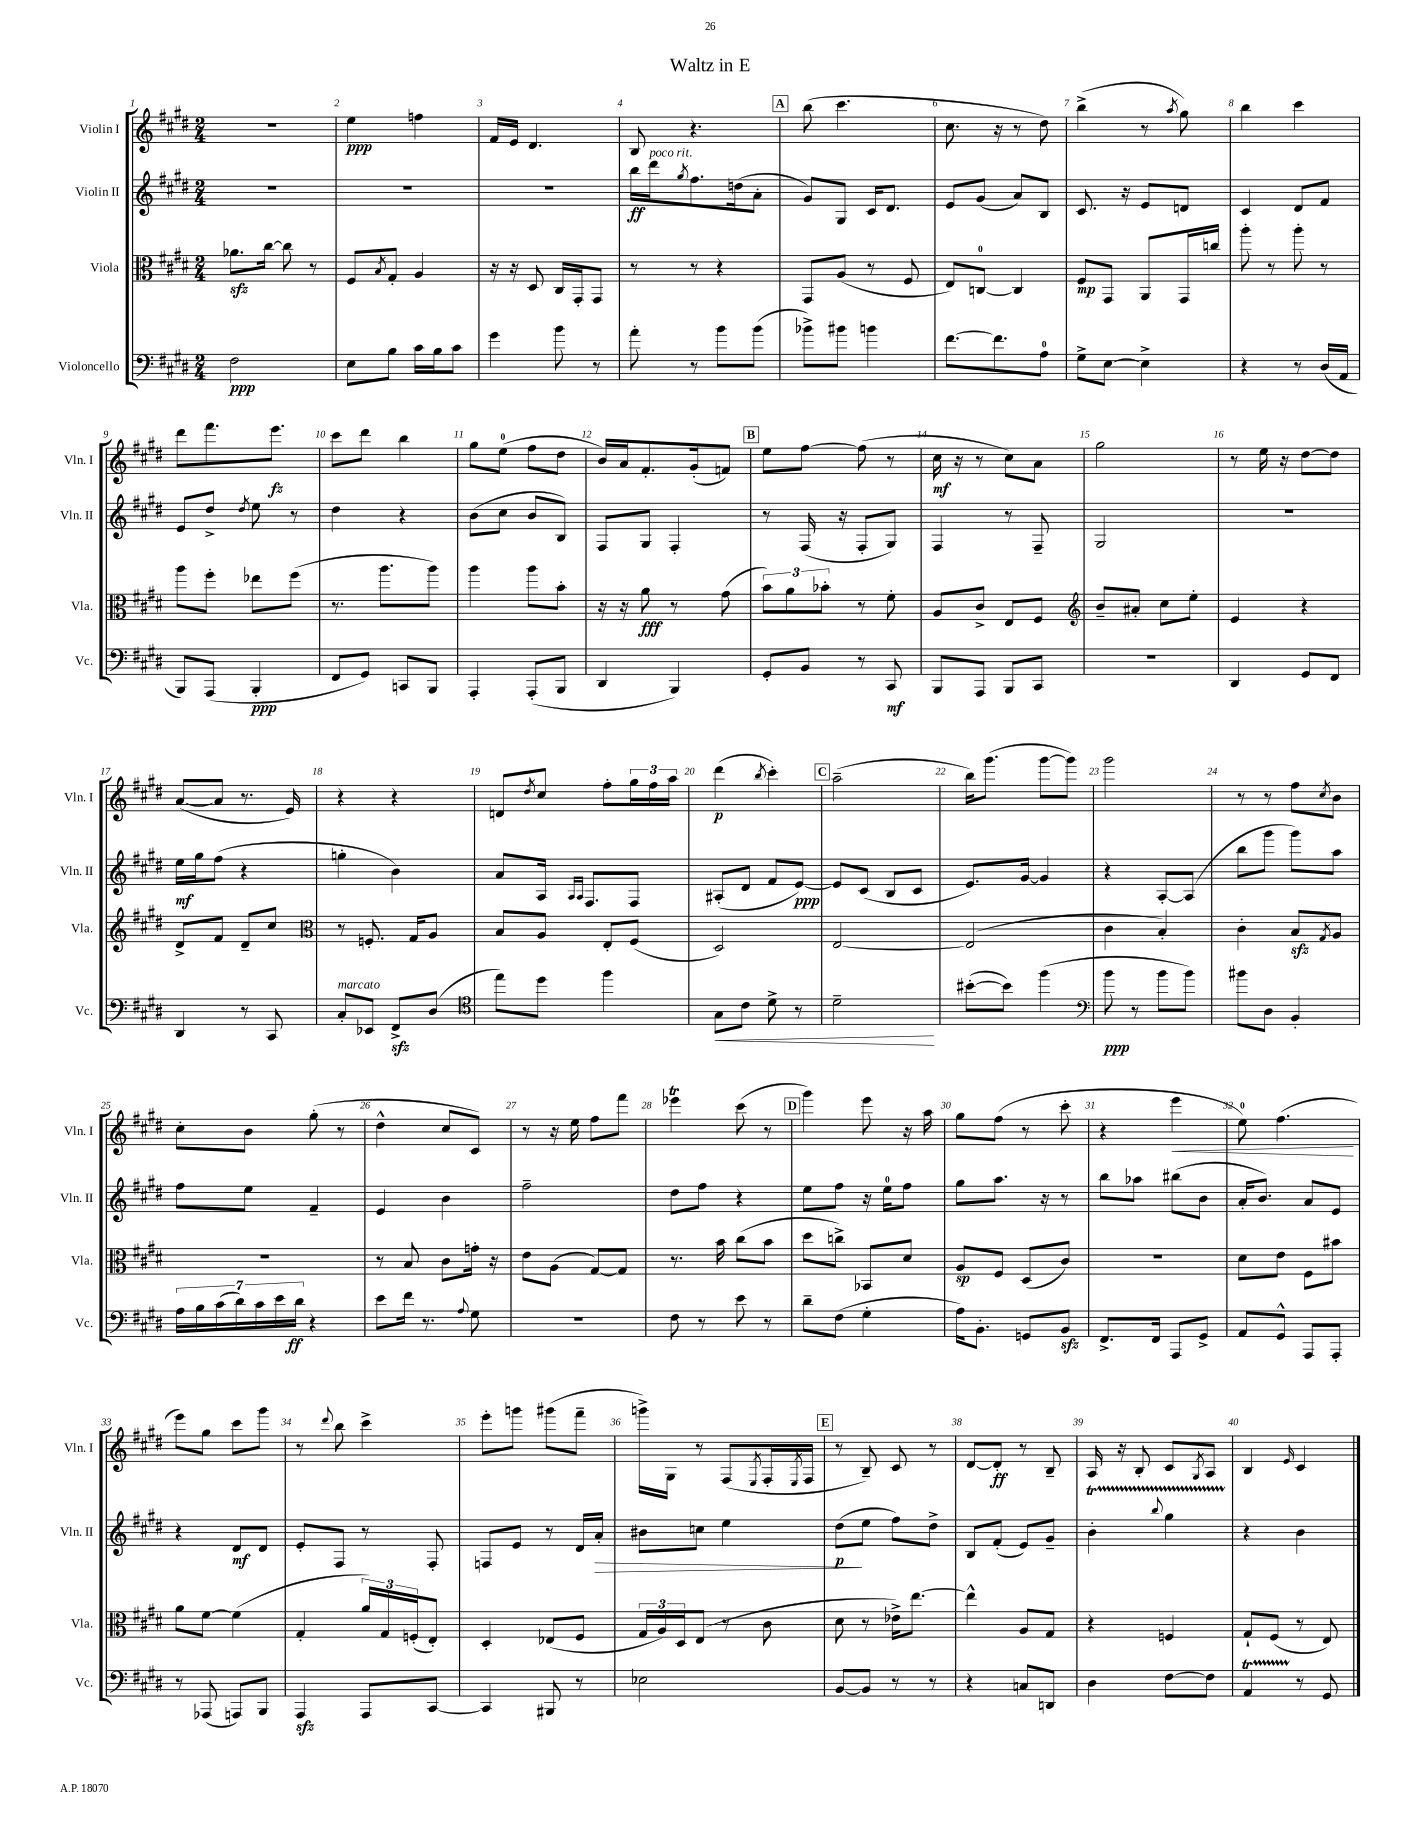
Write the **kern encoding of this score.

**kern	**dynam	**kern	**dynam	**kern	**dynam	**kern	**dynam
*part4	*part4	*part3	*part3	*part2	*part2	*part1	*part1
*staff4	*staff4	*staff3	*staff3	*staff2	*staff2	*staff1	*staff1
*I"Violoncello	*	*I"Viola	*	*I"Violin II	*	*I"Violin I	*
*I'Vc.	*	*I'Vla.	*	*I'Vln. II	*	*I'Vln. I	*
*clefF4	*	*clefC3	*	*clefG2	*	*clefG2	*
*k[f#c#g#d#]	*	*k[f#c#g#d#]	*	*k[f#c#g#d#]	*	*k[f#c#g#d#]	*
*M2/4	*	*M2/4	*	*M2/4	*	*M2/4	*
=1	=1	=1	=1	=1	=1	=1	=1
2F#\	ppp	8.a-Xzz\L	.	2r	.	2r	.
.	.	[16cc#\Jk	.	.	.	.	.
.	.	8cc#\]	.	.	.	.	.
.	.	8r	.	.	.	.	.
=2	=2	=2	=2	=2	=2	=2	=2
8E\L	.	8F#/L	.	2r	.	4ee\	ppp
.	.	8qB/	.	.	.	.	.
8B\J	.	8G#'/J	.	.	.	.	.
16c#\LL	.	4A/	.	.	.	4ffn\	.
16B\J	.	.	.	.	.	.	.
8c#\J	.	.	.	.	.	.	.
=3	=3	=3	=3	=3	=3	=3	=3
4g#\	.	16r	.	2r	.	16f#/LL	.
.	.	16r	.	.	.	16e/JJ	.
.	.	8D#/	.	.	.	4.d#/	.
8b\	.	16C#/LL	.	.	.	.	.
.	.	16GG#'/J	.	.	.	.	.
8r	.	8GG#/J	.	.	.	.	.
=4	=4	=4	=4	=4	=4	=4	=4
8a'\	.	8r	.	16bb\LL	ff	8B/	.
!	!	!	!	!LO:TX:a:i:t=poco rit.	!	!	!
.	.	.	.	16ddd#\J	.	.	.
.	.	.	.	8qgg#/	.	.	.
8r	.	8r	.	8.ff#\	.	4.r	.
8b\L	.	4r	.	.	.	.	.
.	.	.	.	(16ddn\k	.	.	.
(8b\J	.	.	.	8a'\J	.	.	.
!!LO:REH:place=s1:t=A
=5	=5	=5	=5	=5	=5	=5	=5
8b-X^\L)	.	8GG#/L	.	8g#/L)	.	(8bb\	.
8b#X\J	.	(8A/J	.	8G#/J	.	4.ccc#\	.
4bn\	.	8r	.	16c#/KL	.	.	.
.	.	.	.	8.d#/J	.	.	.
.	.	8F#/	.	.	.	.	.
=6	=6	=6	=6	=6	=6	=6	=6
[8.f#\L	.	8E/L)	.	8e/L	.	8.cc#\	.
.	.	[8Cn/J	.	(8g#/J	.	.	.
8.f#\]	.	.	.	.	.	16r	.
.	.	4C/]	.	8a/L)	.	8r	.
8A\J	.	.	.	8B/J	.	8dd#\)	.
=7	=7	=7	=7	=7	=7	=7	=7
8G#^\L	.	8F#/L	mp	8.c#/	.	(4bb^\	.
[8E\J	.	8GG#/J	.	.	.	.	.
.	.	.	.	16r	.	.	.
4E^\]	.	8AA/L	.	8e/L	.	8r	.
.	.	.	.	.	.	8qaa/	.
.	.	16GG#/L	.	8dn/J	.	8gg#\)	.
.	.	16ccn/JJ	.	.	.	.	.
=8	=8	=8	=8	=8	=8	=8	=8
4r	.	8aa'\	.	4c#/	.	4bb\	.
.	.	8r	.	.	.	.	.
8r	.	8aa'\	.	8d#/L	.	4ccc#\	.
(16D#/LL	.	8r	.	8f#/J	.	.	.
16AA/JJ	.	.	.	.	.	.	.
!!LO:LB:g=z
=9	=9	=9	=9	=9	=9	=9	=9
8BBB/L)	.	8aa\L	.	8e/L	.	8ddd#\L	.
(8AAA/J	.	8ff#'\J	.	8dd#^/J	.	8.fff#\	.
.	.	.	.	8qdd#/	.	.	.
4BBB'/	ppp	8ee-X\L	.	8ee\	.	.	.
.	.	.	.	.	.	8.eee\J	fz
.	.	(8ff#\J	.	8r	.	.	.
=10	=10	=10	=10	=10	=10	=10	=10
8FF#/L	.	8.r	.	4dd#\	.	8ccc#\L	.
8GG#/J)	.	.	.	.	.	8ddd#\J	.
.	.	8.aa\L	.	.	.	.	.
8CCn/L	.	.	.	4r	.	4bb\	.
8BBB/J	.	8aa\J)	.	.	.	.	.
=11	=11	=11	=11	=11	=11	=11	=11
4AAA'/	.	4aa\	.	(8b\L	.	8gg#\L	.
.	.	.	.	8cc#\J	.	(8ee\J	.
(8AAA'/L	.	8aa\L	.	8b/L	.	8ff#\L	.
8BBB/J	.	8b'\J	.	8B/J)	.	8dd#\J	.
=12	=12	=12	=12	=12	=12	=12	=12
4DD#/	.	16r	.	8F#/L	.	16b/LL)	.
.	.	16r	.	.	.	16a/J	.
.	.	8a\	fff	8G#/J	.	8.f#'/	.
4BBB/)	.	8r	.	4F#'/	.	.	.
.	.	.	.	.	.	(16g#'/k	.
.	.	(8g#\	.	.	.	8fn/J)	.
!!LO:REH:place=s1:t=B
=13	=13	=13	=13	=13	=13	=13	=13
8GG#'/L	.	12b\L)	.	8r	.	8ee\L	.
.	.	12a\	.	.	.	.	.
8BB/J	.	.	.	(16F#/	.	[8ff#\J	.
.	.	12b-X'\J	.	.	.	.	.
.	.	.	.	16r	.	.	.
8r	.	8r	.	8F#'/L	.	(8ff#\]	.
8CC#/	mf	8f#'\	.	8G#/J)	.	8r	.
=14	=14	=14	=14	=14	=14	=14	=14
8BBB/L	.	8A/L	.	4F#/	.	16cc#\	mf
.	.	.	.	.	.	16r	.
8AAA/J	.	8c#^/J	.	.	.	8r	.
8BBB/L	.	8E/L	.	8r	.	8cc#\L)	.
8CC#/J	.	8F#/J	.	8F#~/	.	8a\J	.
=15	=15	=15	=15	=15	=15	=15	=15
*	*	*clefG2	*	*	*	*	*
2r	.	8b~/L	.	2G#/	.	2gg#\	.
.	.	8a#X'/J	.	.	.	.	.
.	.	8cc#\L	.	.	.	.	.
.	.	8ee'\J	.	.	.	.	.
=16	=16	=16	=16	=16	=16	=16	=16
4DD#/	.	4e/	.	2r	.	8r	.
.	.	.	.	.	.	16ee\	.
.	.	.	.	.	.	16r	.
8GG#/L	.	4r	.	.	.	[8dd#\L	.
8FF#/J	.	.	.	.	.	8dd#\J]	.
!!LO:LB:g=z
=17	=17	=17	=17	=17	=17	=17	=17
4DD#/	.	8d#^/L	.	16ee\LL	mf	([8a/L	.
.	.	.	.	16gg#\J	.	.	.
.	.	8f#/J	.	(8ff#\J	.	8a/J]	.
8r	.	8d#~/L	.	4r	.	8.r	.
8CC#/	.	8cc#/J	.	.	.	.	.
.	.	.	.	.	.	16e/)	.
=18	=18	=18	=18	=18	=18	=18	=18
*	*	*clefC3	*	*	*	*	*
!LO:TX:a:i:t=marcato	!	!	!	!	!	!	!
8C#'/L	.	8r	.	4ggn'\	.	4r	.
8EE-X/J	.	8.Fn'/	.	.	.	.	.
8FF#zz^/L	.	.	.	4b\)	.	4r	.
.	.	16G#/KL	.	.	.	.	.
(8D#/J	.	8A/J	.	.	.	.	.
=19	=19	=19	=19	=19	=19	=19	=19
*clefC4	*	*	*	*	*	*	*
8ee\L)	.	8B/L	.	8a/L	.	8dn/L	.
.	.	.	.	.	.	8qdd#/	.
8dd#\J	.	8A/J	.	16A/Jk	.	8cc#/J	.
.	.	.	.	16qqA/LL	.	.	.
.	.	.	.	16qqA/JJ	.	.	.
.	.	.	.	8.F#/L	.	.	.
4ff#\	.	8E'/L	.	.	.	8ff#'\L	.
.	.	(8F#/J	.	8F#/J	.	24gg#\L	.
.	.	.	.	.	.	24ff#\	.
.	.	.	.	.	.	24aa\JJ	.
=20	=20	=20	=20	=20	=20	=20	=20
!	!LO:HP:b	!	!	!	!	!	!
8G#\L	<	2D#/)	.	(8A#X'/L	.	(4ddd#\	p
8c#\J	.	.	.	8d#/J	.	.	.
.	.	.	.	.	.	8qbb/	.
8d#^\	.	.	.	8f#/L	.	4ccc#'\)	.
8r	.	.	.	[8e/J)	ppp	.	.
!!LO:REH:place=s1:t=C
=21	=21	=21	=21	=21	=21	=21	=21
2d#~\	.	[2E/	.	8e/L]	.	(2aa~\	.
.	.	.	.	(8c#/J	.	.	.
.	.	.	.	8B/L	.	.	.
.	.	.	.	8c#/J	.	.	.
.	[	.	.	.	.	.	.
=22	=22	=22	=22	=22	=22	=22	=22
([8b#X'\L	.	(2E/]	.	8.e/L)	.	16bb\KL)	.
.	.	.	.	.	.	(8.ggg#\J	.
8b#\J])	.	.	.	.	.	.	.
.	.	.	.	[16g#/Jk	.	.	.
(4ff#\	.	.	.	4g#/]	.	[8ggg#\L	.
.	.	.	.	.	.	8ggg#\J])	.
=23	=23	=23	=23	=23	=23	=23	=23
*clefF4	*	*	*	*	*	*	*
8b\	ppp	4c#\	.	4r	.	2ggg#\	.
8r	.	.	.	.	.	.	.
8b\L	.	4B'/)	.	[8A'/L	.	.	.
8b\J)	.	.	.	(8A/J]	.	.	.
=24	=24	=24	=24	=24	=24	=24	=24
8b#X\L	.	4c#'\	.	8bb\L	.	8r	.
8D#\J	.	.	.	8ggg#\J	.	8r	.
4BB'/	.	8Bzz/L	.	8ggg#\L)	.	8ff#\L	.
.	.	8qG#/	.	.	.	8qcc#/	.
.	.	8A/J	.	8aa\J	.	8b\J	.
!!LO:LB:g=z
=25	=25	=25	=25	=25	=25	=25	=25
28A\LL	.	2r	.	8ff#\L	.	8cc#'\L	.
28B\	.	.	.	.	.	.	.
(28c#\	.	.	.	.	.	.	.
28d#\)	.	.	.	.	.	.	.
.	.	.	.	8ee\J	.	8b\J	.
28c#\	.	.	.	.	.	.	.
28e\	.	.	.	.	.	.	.
28d#\JJ	ff	.	.	.	.	.	.
4r	.	.	.	4f#~/	.	(8gg#'\	.
.	.	.	.	.	.	8r	.
=26	=26	=26	=26	=26	=26	=26	=26
8e\L	.	8r	.	4e/	.	4dd#^^\	.
16f#\Jk	.	8B/	.	.	.	.	.
8.r	.	.	.	.	.	.	.
.	.	8c#\L	.	4b\	.	8cc#/L	.
8qqA/	.	.	.	.	.	.	.
8G#\	.	16gn'\Jk	.	.	.	8c#/J)	.
.	.	16r	.	.	.	.	.
=27	=27	=27	=27	=27	=27	=27	=27
2r	.	8e\L	.	2ff#~\	.	8r	.
.	.	(8A\J	.	.	.	16r	.
.	.	.	.	.	.	16ee\	.
.	.	[8G#/L)	.	.	.	8ff#\L	.
.	.	8G#/J]	.	.	.	8fff#\J	.
=28	=28	=28	=28	=28	=28	=28	=28
8F#\	.	8.r	.	8dd#\L	.	4eee-XT\	.
8r	.	.	.	8ff#\J	.	.	.
.	.	16b\	.	.	.	.	.
8e\	.	(8cc#\L	.	4r	.	(8ccc#\	.
8r	.	8b\J	.	.	.	8r	.
!!LO:REH:place=s1:t=D
=29	=29	=29	=29	=29	=29	=29	=29
8d#~\L	.	8dd#\L	.	8ee\L	.	4ggg#\)	.
(8F#\J	.	8ccn^\J)	.	8ff#\J	.	.	.
4G#'\	.	8BB-X/L	.	16r	.	8eee\	.
.	.	.	.	16ee\KL	.	.	.
.	.	8d#/J	.	8ff#\J	.	16r	.
.	.	.	.	.	.	16aa\	.
=30	=30	=30	=30	=30	=30	=30	=30
16A\KL)	.	8A/L	sp	8gg#\L	.	8gg#\L	.
8.BB'\J	.	.	.	.	.	.	.
.	.	8F#/J	.	8.aa\J	.	(8ff#\J	.
8GGn/L	.	(8D#/L	.	.	.	8r	.
.	.	.	.	16r	.	.	.
8BBzz/J	.	8c#/J)	.	8r	.	8ccc#'\	.
=31	=31	=31	=31	=31	=31	=31	=31
8.FF#^/L	.	2r	.	8bb\L	.	4r	.
.	.	.	.	8aa-X\J	.	.	.
16FF#/Jk	.	.	.	.	.	.	.
!	!	!	!	!	!	!	!LO:HP:b
8AAA/L	.	.	.	(8bb#X\L	.	4eee\	<
8GG#^/J	.	.	.	8b\J	.	.	.
=32	=32	=32	=32	=32	=32	=32	=32
8AA/L	.	8d#\L	.	16a'/KL	.	8ee\)	.
.	.	.	.	8.b/J)	.	.	.
8GG#^^/J	.	8e\J	.	.	.	(4.ff#\	.
8AAA/L	.	8F#\L	.	8a/L	.	.	.
8AAA'/J	.	8b#X\J	.	8e/J	.	.	.
.	.	.	.	.	.	.	[
!!LO:LB:g=z
=33	=33	=33	=33	=33	=33	=33	=33
8r	.	8a\L	.	4r	.	8eee\L)	.
(8AAA-X/	.	[8f#\J	.	.	.	8gg#\J	.
8AAAn/L)	.	(4f#\]	.	8d#/L	mf	8ccc#\L	.
8BBB/J	.	.	.	8d#/J	.	8ggg#\J	.
=34	=34	=34	=34	=34	=34	=34	=34
4AAAzz/	.	4G#'/	.	8e'/L	.	8r	.
.	.	.	.	.	.	8qqddd#/	.
.	.	.	.	8F#/J	.	8bb\	.
8AAA/L	.	24a/LL)	.	8r	.	4ccc#^\	.
.	.	24G#/	.	.	.	.	.
.	.	(24Fn'/J	.	.	.	.	.
[8CC#/J	.	8E'/J)	.	8F#'/	.	.	.
=35	=35	=35	=35	=35	=35	=35	=35
4CC#/]	.	4D#'/	.	8Fn/L	.	8eee'\L	.
.	.	.	.	8e/J	.	8gggn\J	.
8BBB#X/	.	(8E-X/L	.	8r	.	(8ggg#X\L	.
8r	.	8F#/J	.	16d#/LL	.	8fff#~\J	.
!	!	!	!	!	!LO:HP:b	!	!
.	.	.	.	16a'/JJ	>	.	.
=36	=36	=36	=36	=36	=36	=36	=36
2E-X\	.	24G#/LL	.	8b#X\L	.	16gggn^\LL)	.
.	.	24A/)	.	.	.	.	.
.	.	.	.	.	.	16G#\JJ	.
.	.	24D#/J	.	.	.	.	.
.	.	(8E/J	.	8ccn\J	.	8r	.
.	.	8r	.	4ee\	.	(8F#/L	.
.	.	.	.	.	.	8qE/	.
.	.	8c#\	.	.	.	16F#'/L	.
.	.	.	.	.	.	8qE/	.
.	.	.	.	.	.	16F#/JJ	.
!!LO:REH:place=s1:t=E
=37	=37	=37	=37	=37	=37	=37	=37
[8BB/L	.	8d#\	.	(8dd#\L	p	8r	.
8BB/J]	.	8r	.	8ee\J	]	8B~/)	.
8r	.	16e-X^\KL)	.	8ff#\L)	.	8c#/	.
.	.	[8.ee\J	.	.	.	.	.
8r	.	.	.	8dd#^\J	.	8r	.
=38	=38	=38	=38	=38	=38	=38	=38
4r	.	4ee^^\]	.	8B/L	.	[8d#/L	.
.	.	.	.	(8f#'/J	.	8d#'/J]	ff
8Cn/L	.	8A/L	.	8e/L)	.	8r	.
8DDn/J	.	8G#/J	.	8g#~/J	.	8B~/	.
=39	=39	=39	=39	=39	=39	=39	=39
4D#\	.	4r	.	4bT'\	.	16A/	.
.	.	.	.	.	.	16r	.
.	.	.	.	.	.	8B'/	.
.	.	.	.	8qqbb/	.	.	.
[8F#\L	.	4Fn/	.	4gg#TTT\	.	8c#/L	.
.	.	.	.	.	.	8qG#/	.
8F#\J]	.	.	.	.	.	8A/J	.
=40	=40	=40	=40	=40	=40	=40	=40
4AAT/	.	8G#`/L	.	4r	.	4B/	.
.	.	(8F#/J	.	.	.	.	.
.	.	.	.	.	.	16qqe/	.
8r	.	8r	.	4b\	.	4c#/	.
8GG#/	.	8E/)	.	.	.	.	.
==	==	==	==	==	==	==	==
*-	*-	*-	*-	*-	*-	*-	*-
